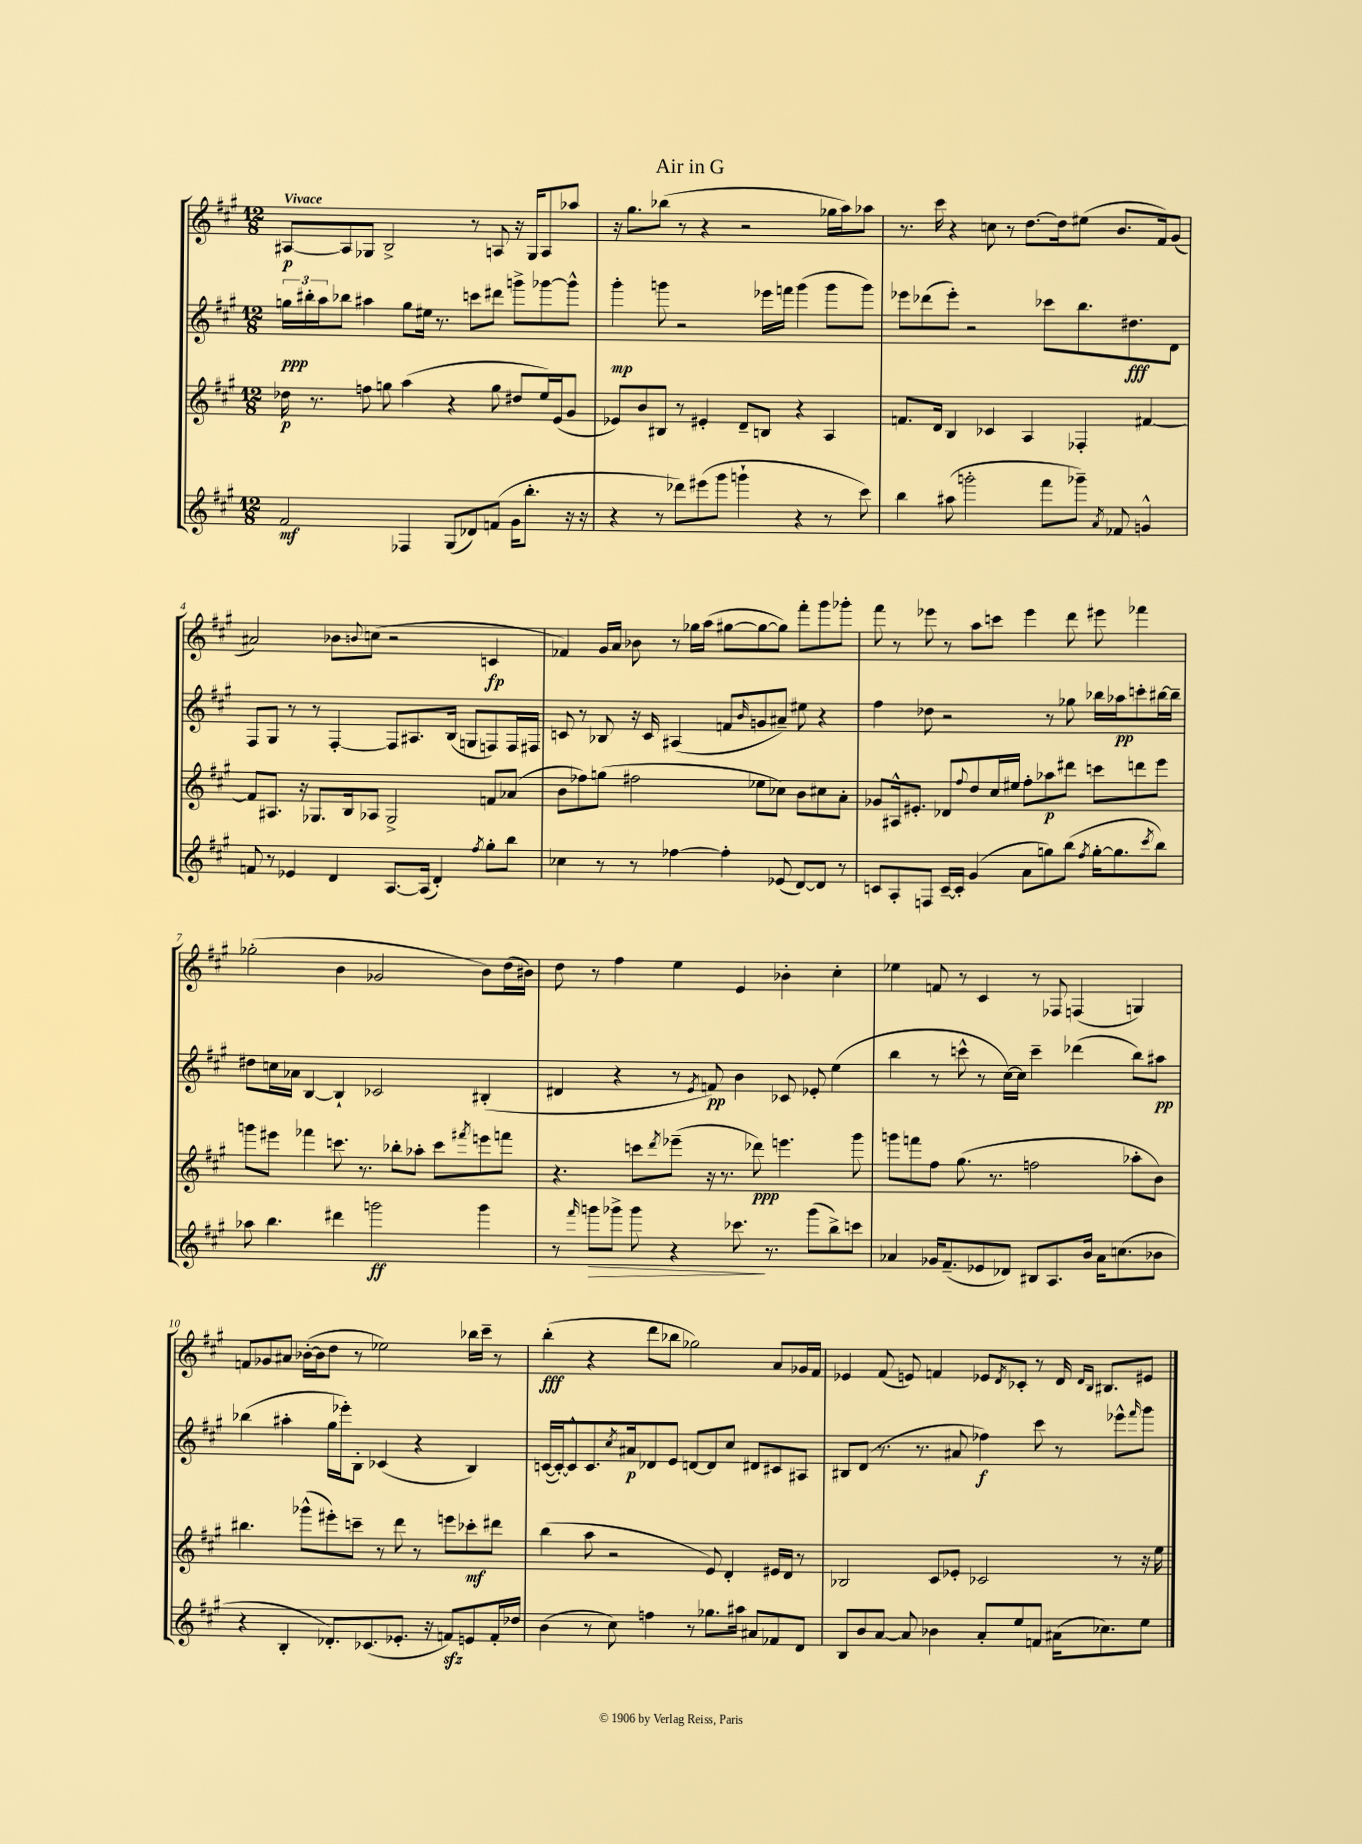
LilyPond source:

\header { title = "Air in G" }
<<
\new StaffGroup <<
\new Staff = "s0" {
    \clef treble \key a \major \numericTimeSignature \time 12/8 \tempo "Vivace"
    ais8~\p ais8 ges8 b2-> r8 a8 r16 ges16 a8 aes''8 |
    r16 gis''8. bes''8( r8 r4 r2 ges''16 a''16) aes''8 |
    r8. cis'''16 r4 c''8 r8 d''8.~ d''16 eis''8( b'8. fis'16) gis'8( |
    ais'2) bes'8 \appoggiatura { b'8 } c''8( r2 c'4\fp |
    fes'4) gis'16 a'16 bes'8 r8 ges''16 a''16( gis''8~ gis''8~ gis''8) fis'''8-. gis'''8 ges'''8-. |
    fis'''8 r8 ees'''8 r8 a''8 c'''8 ees'''4 d'''8 eis'''8 fes'''4 |
    ges''2-.( b'4 ges'2 b'8) d''16( bis'16) |
    d''8 r8 fis''4 e''4 e'4 bes'4-. cis''4-. |
    ees''4 f'8 r8 cis'4 r8 fes8 f4( g4) |
    f'8 ges'8 ais'8 bes'16~-.( bes'16 d''8 r8 ees''2) bes''16 cis'''16-- r8 |
    b''4-.\fff( r4 d'''8 bes''8 ges''2) a'8 ges'16 fis'16 |
    ees'4 fis'8( e'8) f'4 ees'8 \acciaccatura { d'8 } ces'8-. r8 d'16 \grace { d'16 b16 } bis8. eis'8 \bar "|." |
}
\new Staff = "s1" {
    \clef treble \key a \major \numericTimeSignature \time 12/8
    \tuplet 3/2 { g''16\ppp bis''16-. a''16 } bes''8 ais''4 g''8 eis''16 r8. c'''8 dis'''8 g'''8-> ges'''8~ ges'''8-^ |
    gis'''4-.\mp g'''8 r2 ees'''16 f'''16 g'''4( g'''8 g'''8) |
    ees'''8 des'''8( ees'''8-.) r2 ces'''8 b''8. dis''8.\fff d'8 |
    fis8 gis8 r8 r8 fis4~-. fis8 ais8. b16( g8 f8) f16 fis16 |
    c'8 r8 bes8 r16 c'16 ais4( f'8 \grace { b'16 } g'8 ais'8--) eis''8 r4 |
    fis''4 des''8 r2 r8 ges''8 bes''16 aes''16\pp c'''8-. bis''16~ bis''16-- |
    dis''8 c''16 aes'16 b4~ b4-! ces'2 bis4-.( |
    dis'4 r4 r8 \acciaccatura { e'8 } f'8\pp) b'4 ces'8 ees'8-. e''4( |
    b''4 r8 c'''8-^ r8 cis''16~) cis''16 c'''4-- des'''4( b''8) ais''8\pp |
    bes''4( ais''4-. gis''16 ees'''16-.) b8-. ces'4( r4 b4) |
    c'16~( c'16~-.) c'8-^ c'8. \acciaccatura { cis''8 } ais'16\p des'8 e'8 d'8~ d'8 cis''8 dis'8 cis'8 ais8 |
    bis8 d'8( r8. r8. ais'8 fes''4\f) cis'''8 r8 ees'''8-^ \grace { fis'''16 } gis'''8 \bar "|." |
}
\new Staff = "s2" {
    \clef treble \key a \major \numericTimeSignature \time 12/8
    des''16\p r8. f''8 g''8 a''4( r4 g''8 dis''8 e''16) e'16( gis'8 |
    ees'8) b'8 bis8 r8 eis'4-. d'8-- b8 r4 a4 |
    f'8. d'16 b4 ces'4 a4 fes4-. fis'4~ |
    fis'8 ais8. r16 ges8. b16 aes8 ges2-> f'8 aes'8( |
    b'8 fes''8) g''8( fis''2 ees''8 ces''8) b'8 cis''8 a'8-. |
    ges'8 ais16-^ eis'8.-. des'8 \appoggiatura { fis''8 } d''8 cis''16 eis''16 fis''8-. aes''8\p dis'''8 c'''8 d'''8 e'''8 |
    g'''8 eis'''8 fes'''4 c'''8. r8. bes''8-. aes''8-. c'''8 \acciaccatura { fis'''8 } e'''8 f'''8 |
    r4. c'''8 \acciaccatura { d'''8 } ees'''8--( r16 r8. des'''8\ppp) e'''4. gis'''8 |
    g'''8 f'''8 fis''8 gis''8.( r8. f''2 aes''8-. b'8) |
    bis''4. ges'''8-^( eis'''8-.) c'''8-- r8 d'''8 r8 e'''8 ces'''8-.\mf dis'''8 |
    b''4( a''8 r2 e'8) d'4-. eis'16 d'16 r8 |
    bes2 cis'8 ees'8-. ces'2 r8 r16 e''16 \bar "|." |
}
\new Staff = "s3" {
    \clef treble \key a \major \numericTimeSignature \time 12/8
    fis'2\mf fes4 gis8( des'8) f'8( gis'16 b''8.-. r16 r16 |
    r4 r8 des'''8) eis'''8( gis'''8 g'''4-! r4 r8 cis'''8) |
    b''4 ais''8( g'''2-. fis'''8 ges'''8--) \acciaccatura { a'8 } fes'8 g'4-^ |
    f'8 r8 ees'4 d'4 a8.~ a16( d'4-.) \acciaccatura { fis''8 } gis''8-. b''8 |
    ces''4 r8 r8 fes''4~ fes''4-. ees'8( d'8~) d'8 r8 |
    c'8 a8-. f8 c'16~-- c'16-. gis'4( a'8 g''8) b''8( \acciaccatura { fis''8 } g''16~-. g''8. \acciaccatura { cis'''8 } b''8) |
    aes''8 b''4. dis'''4 g'''2\ff g'''4 |
    r8 \grace { fis'''16 } g'''8\> ges'''8-> ges'''8 r4 ces'''8.\! r8. ges'''8( b''8->) c'''8 |
    aes'4 ges'16 fis'8.--( ees'8 des'8) bis8 a8. b'16 aes'16 c''8.( bes'8 |
    r4 b4-. des'8.-.) ces'8.( ees'8.-. r16 f'8\sfz) e'8 f'16-. des''16 |
    b'4( r8 cis''8) f''4 r8 ges''8. ais''16 ais'8 fes'8 d'8 |
    b8 b'8 a'8~ a'8 bes'4 a'8-. e''8 f'8 ais'16( ces''8.) e''8 \bar "|." |
}
>>
>>
